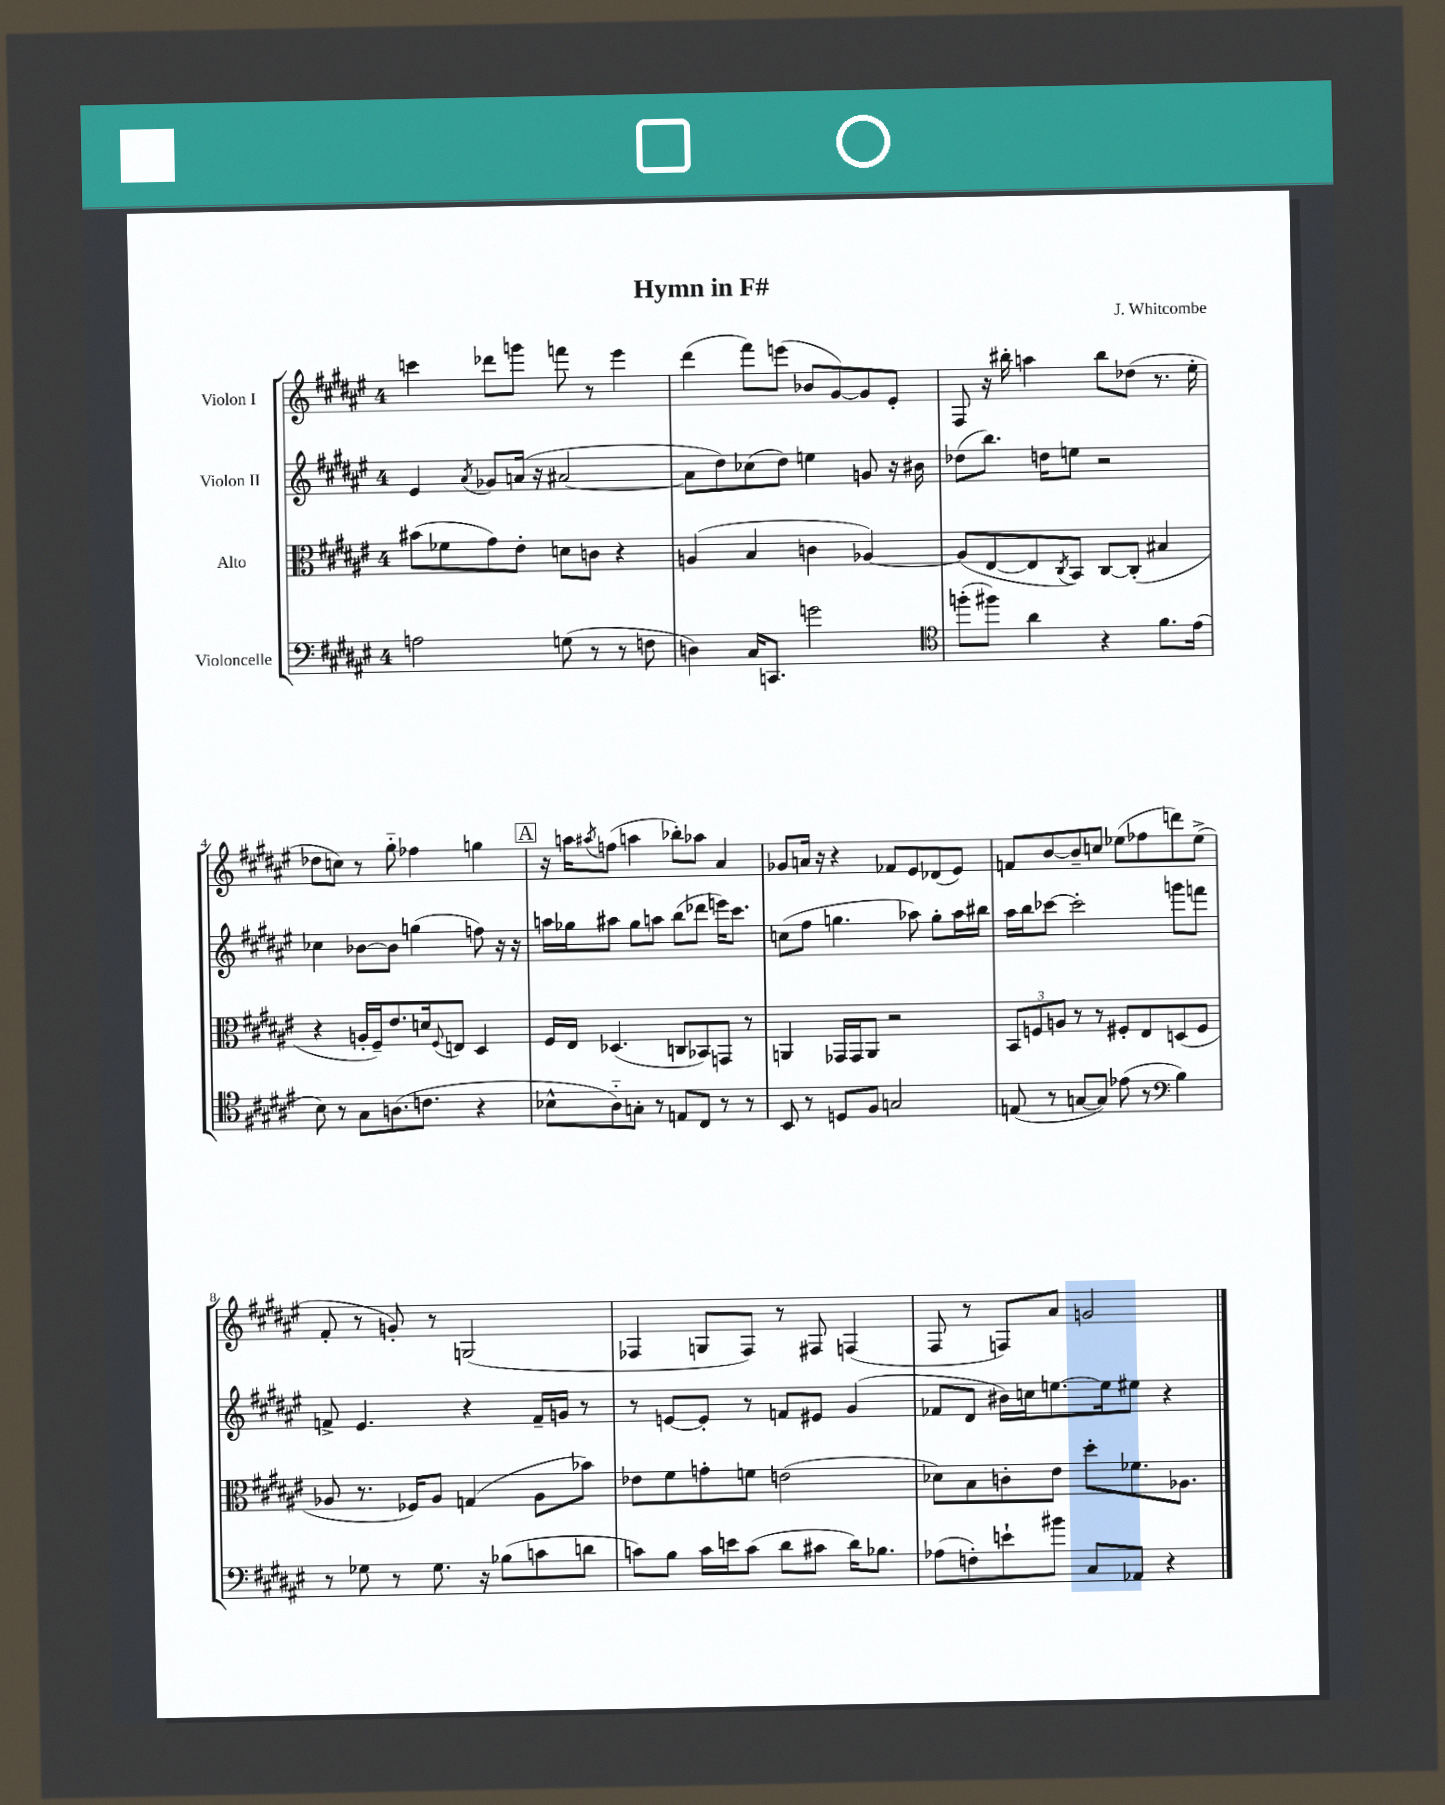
\header { title = "Hymn in F#" composer = "J. Whitcombe" }
<<
\new StaffGroup <<
\new Staff = "s0" \with { instrumentName = "Violon I" } {
    \clef treble \key fis \major \once \override Staff.TimeSignature.style = #'single-digit \time 4/4
    c'''4 des'''8 g'''8 f'''8 r8 eis'''4 |
    dis'''4( fis'''8) e'''8( bes'8 gis'8~) gis'8 eis'8-. |
    fis8 r16 bis''16-. a''4 bis''8 des''8( r8. eis''16-. |
    des''8 c''8) r8 gis''8-_ fes''4 g''4 |
    \mark \markup { \box "A" } r16 a''16 \acciaccatura { ais''8 } f''8( a''4 bes''8-.) aes''8 ais'4 |
    ges'8 a'16 r16 r4 fes'8 eis'8 des'8( eis'8) |
    f'8 b'8~ b'8-- c''8 ees''8( fes''8 d'''8) ees''8->( |
    fis'8-. r8 g'8-.) r8 g2( |
    fes4 g8 fes8) r8 fis8 f4( |
    fis8 r8 f8) ais'8 g'2 \bar "|." |
}
\new Staff = "s1" \with { instrumentName = "Violon II" } {
    \clef treble \key fis \major \once \override Staff.TimeSignature.style = #'single-digit \time 4/4
    eis'4 \acciaccatura { ais'8 } ges'8 a'16( r16 ais'2~ |
    ais'8 dis''8) ces''8( dis''8) e''4 g'8 r16 bis'16 |
    des''8( b''8.) d''16 e''8 r2 |
    ces''4 bes'8~ bes'8 g''4( f''8) r16 r16 |
    \mark \markup { \box "A" } a''16 ges''16 ais''8 ges''8 a''8 b''8( des'''8 e'''16) cis'''8. |
    c''8( fis''8 g''4. aes''8) g''8-. aes''16 bis''16 |
    ais''16 b''16 ces'''8~ ces'''2-. g'''8 f'''8 |
    f'8-> eis'4. r4 f'16-- g'16 r8 |
    r8 e'8~ e'8-. r8 f'8 eis'8 gis'4( |
    fes'8 dis'8 bis'16) c''16 e''8.~ e''16 eis''8 r4 \bar "|." |
}
\new Staff = "s2" \with { instrumentName = "Alto" } {
    \clef alto \key fis \major \once \override Staff.TimeSignature.style = #'single-digit \time 4/4
    bis'8( fes'8 gis'8) eis'8-. d'8 c'8 r4 |
    a4( b4 c'4 aes4~) |
    aes8( eis8~ eis8 \acciaccatura { cis8 } b,8) cis8~ cis8-.( bis4 |
    r4 a16-. fis16--) eis'8. d'16 \appoggiatura { fis8 } e8 dis4 |
    \mark \markup { \box "A" } fis16 eis16 des4.( c8 bes,8) g,8 r8 |
    a,4 ges,16 ges,16 a,8 r2 |
    \tuplet 3/2 { b,8 f8 a8 } r8 r8 fis8-. eis8 d8( fis8 |
    aes8 r8. fes16) aes8 g4( aes8 bes'8) |
    ees'8 fis'8 g'8-. f'8 e'2( |
    des'8) b8 c'8-. eis'8 dis''8-. fes'8. aes8. \bar "|." |
}
\new Staff = "s3" \with { instrumentName = "Violoncelle" } {
    \clef bass \key fis \major \once \override Staff.TimeSignature.style = #'single-digit \time 4/4
    a2 g8( r8 r8 f8 |
    d4) cis16 c,8. g'2 |
    \clef tenor f''8-.( fis''8) ais'4 r4 fis'8. eis'16( |
    b8) r8 gis8 a8.( c'8. r4 |
    \mark \markup { \box "A" } bes8-^ ais8-_) g8-. r8 e8 cis8 r8 r8 |
    b,8 r8 d8 fis8 g2 |
    e8( r8 g8~ g8) ees'8( r8 \clef bass b4) |
    r8 ges8 r8 ges8. r16 bes8( c'8 d'8 |
    c'8) b8 c'16 e'16 c'8( dis'8 cis'8 dis'16) bes8. |
    aes8( f8-.) e'8-! bis'8 cis8 aes,8 r4 \bar "|." |
}
>>
>>
